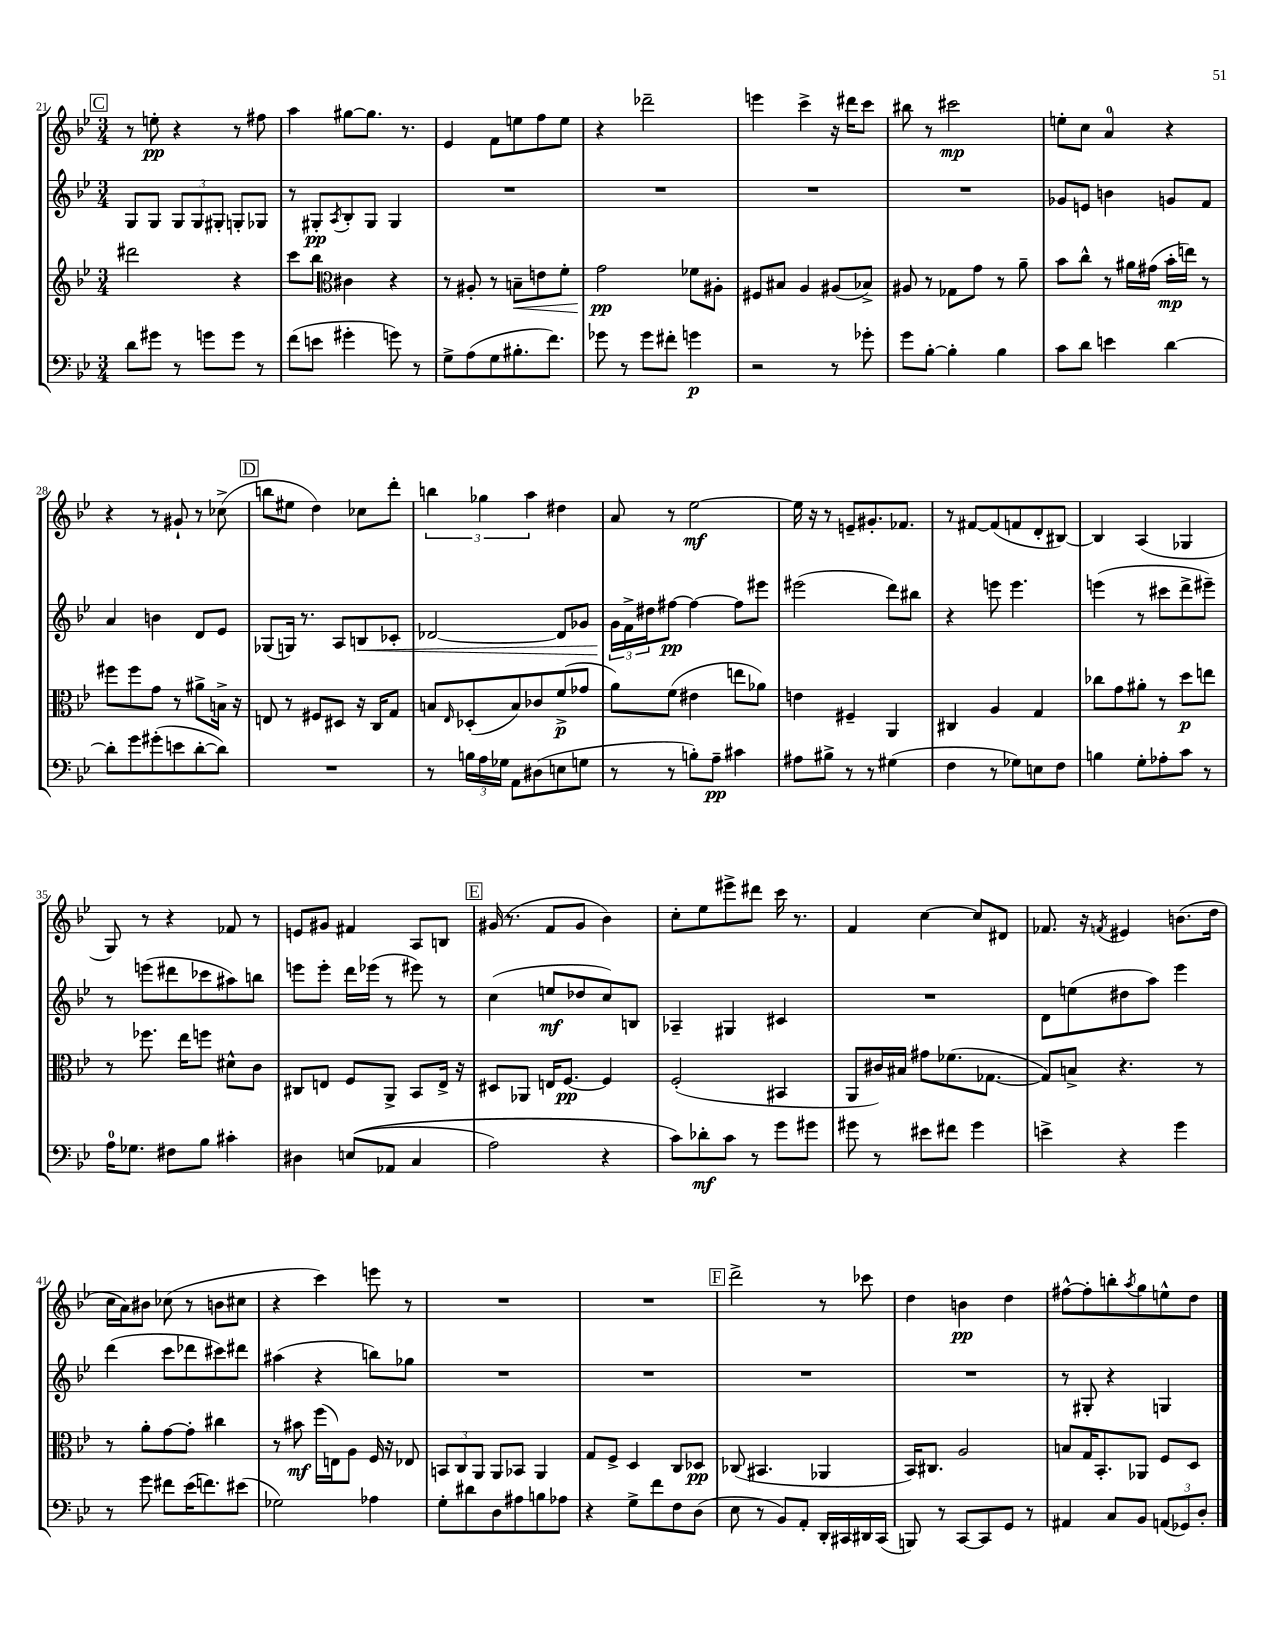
<<
\new StaffGroup <<
\new Staff = "s0" {
    \clef treble \key bes \major \numericTimeSignature \time 3/4
    \mark \markup { \box "C" } r8 e''8-.\pp r4 r8 fis''8 |
    a''4 gis''8~ gis''8. r8. |
    ees'4 f'8 e''8 f''8 e''8 |
    r4 des'''2-- |
    e'''4 c'''4-> r16 dis'''16 c'''8 |
    bis''8 r8 cis'''2\mp |
    e''8-. c''8 a'4-0 r4 |
    r4 r8 gis'8-! r8 ces''8->( |
    \mark \markup { \box "D" } b''8 eis''8 d''4) ces''8 d'''8-. |
    \tuplet 3/2 { b''4 ges''4 a''4 } dis''4 |
    a'8 r8 ees''2~\mf |
    ees''16 r16 r8 e'8-- gis'8.-. fes'8. |
    r8 fis'8~ fis'8( f'8 d'8-. bis8~) |
    bis4 a4( ges4 |
    g8) r8 r4 fes'8 r8 |
    e'8 gis'8 fis'4 a8 b8 |
    \mark \markup { \box "E" } gis'16( r8. f'8 gis'8 bes'4) |
    c''8-. ees''8 eis'''8-> dis'''8 c'''16 r8. |
    f'4 c''4~ c''8 dis'8 |
    fes'8. r16 \acciaccatura { f'8 } eis'4 b'8.( d''16 |
    c''16 a'16) bis'8 ces''8( r8 b'8 cis''8 |
    r4 c'''4) e'''8 r8 |
    R2. |
    R2. |
    \mark \markup { \box "F" } d'''2-> r8 ces'''8 |
    d''4 b'4\pp d''4 |
    fis''8~-^ fis''8-. b''8-. \acciaccatura { a''8 } g''8 e''8-^ d''8 \bar "|." |
}
\new Staff = "s1" {
    \clef treble \key bes \major \numericTimeSignature \time 3/4
    \mark \markup { \box "C" } g8 g8 \tuplet 3/2 { g8 g8 gis8-. } g8-. ges8 |
    r8 gis8-.\pp \acciaccatura { a8 } bes8-. gis8 gis4 |
    R2. |
    R2. |
    R2. |
    R2. |
    ges'8 e'8 b'4 g'8 f'8 |
    a'4 b'4 d'8 ees'8 |
    \mark \markup { \box "D" } ges8( g16) r8. a8 b8\< ces'8-. |
    des'2~ des'8 ges'8 |
    \tuplet 3/2 { g'16\! f'16-> dis''16 } fis''8~\pp fis''4~ fis''8 eis'''8 |
    eis'''2( d'''8) bis''8 |
    r4 e'''8 e'''4. |
    e'''4( r8 cis'''8 d'''8-> eis'''8--) |
    r8 e'''8( dis'''8 ces'''8 ais''8) b''8 |
    e'''8 e'''8-. d'''16 ees'''16( r8 eis'''8) r8 |
    \mark \markup { \box "E" } c''4( e''8\mf des''8 c''8) b8 |
    aes4-- gis4 cis'4 |
    R2. |
    d'8 e''8( dis''8 a''8) ees'''4 |
    d'''4( c'''8 des'''8 cis'''8) dis'''8 |
    ais''4( r4 b''8) ges''8 |
    R2. |
    R2. |
    \mark \markup { \box "F" } R2. |
    R2. |
    r8 gis8-. r4 g4 \bar "|." |
}
\new Staff = "s2" {
    \clef treble \key bes \major \numericTimeSignature \time 3/4
    \mark \markup { \box "C" } dis'''2 r4 |
    c'''8 bes''8 \clef alto cis'4 r4 |
    r8 ais8-. r8 b8--\< e'8 f'8-. |
    g'2\pp\! fes'8 ais8-. |
    fis8 bis8 a4 ais8( bes8->) |
    ais8 r8 ges8 g'8 r8 a'8-- |
    bes'8 c''8-^ r8 ais'16 gis'16( bes'16-.\mp e''16) r8 |
    fis''8 fis''8 g'8 r8 ais'8-> b16-> r16 |
    \mark \markup { \box "D" } e8 r8 fis8 dis8 r16 c16 g8 |
    b8 \grace { ees16 } des8-.( b8) ces'8 f'8->\p( ges'8 |
    a'8) f'8( eis'4 e''8 aes'8) |
    e'4 fis4-- a,4 |
    cis4 a4 g4 |
    ces''8 g'8 ais'8-. r8 d''8\p e''8 |
    r8 fes''8. ees''16 f''8 dis'8-^ c'8 |
    cis8 e8 f8 a,8-> bes,8 e16-> r16 |
    \mark \markup { \box "E" } dis8 aes,8 e16 f8.~\pp f4 |
    f2-.( bis,4 |
    a,8 cis'16) bis16 gis'8 fes'8.( ges8.~ |
    ges8) b8-> r4. r8 |
    r8 a'8-. g'8~ g'8-. cis''4 |
    r8 bis'8\mf f''16( e16) a8 f16 r16 ees8 |
    \tuplet 3/2 { b,8 c8 a,8 } a,8 bes,8 a,4 |
    g8 f8-> d4 c8 des8\pp |
    \mark \markup { \box "F" } ces8( bis,4. aes,4 |
    bes,16) cis8. a2 |
    b8 g16 bes,8.-. aes,8 f8 d8 \bar "|." |
}
\new Staff = "s3" {
    \clef bass \key bes \major \numericTimeSignature \time 3/4
    \mark \markup { \box "C" } d'8 gis'8 r8 g'8 g'8 r8 |
    f'8( e'8 gis'4-. g'8) r8 |
    g8-> a8( g8 bis8.-. f'8.) |
    ges'8 r8 ges'8 fis'8-. g'4\p |
    r2 r8 ges'8-. |
    g'8 bes8~-. bes4-. bes4 |
    c'8 d'8 e'4 d'4~ |
    d'8-. g'8 gis'8-.( e'8 d'8~-. d'8) |
    \mark \markup { \box "D" } R2. |
    r8 \tuplet 3/2 { b16 a16 ges16 } a,8 dis8( e8 g8 |
    r8 r8 b8-.) a8--\pp cis'4 |
    ais8 bis8-> r8 r8 gis4( |
    f4 r8 ges8) e8 f8 |
    b4 g8-. aes8-. c'8 r8 |
    a16-0 ges8. fis8 bes8 cis'4-. |
    dis4 e8(\( aes,8 c4 |
    \mark \markup { \box "E" } a2) r4 |
    c'8\) des'8-.\mf c'8 r8 g'8 gis'8 |
    gis'8 r8 eis'8 fis'8 gis'4 |
    e'4-> r4 g'4 |
    r8 g'8 fis'8 ees'16( f'8.) eis'8( |
    ges2) aes4 |
    g8-. dis'8 d8 ais8 b8 aes8 |
    r4 g8-> f'8 f8 d8( |
    \mark \markup { \box "F" } ees8 r8 bes,8) a,8-. d,16-. cis,16 dis,16 cis,16( |
    b,,8) r8 c,8~ c,8 g,8 r8 |
    ais,4 c8 bes,8 \tuplet 3/2 { a,8( ges,8) d8-. } \bar "|." |
}
>>
>>
\layout { \context { \Score currentBarNumber = #21 } }
